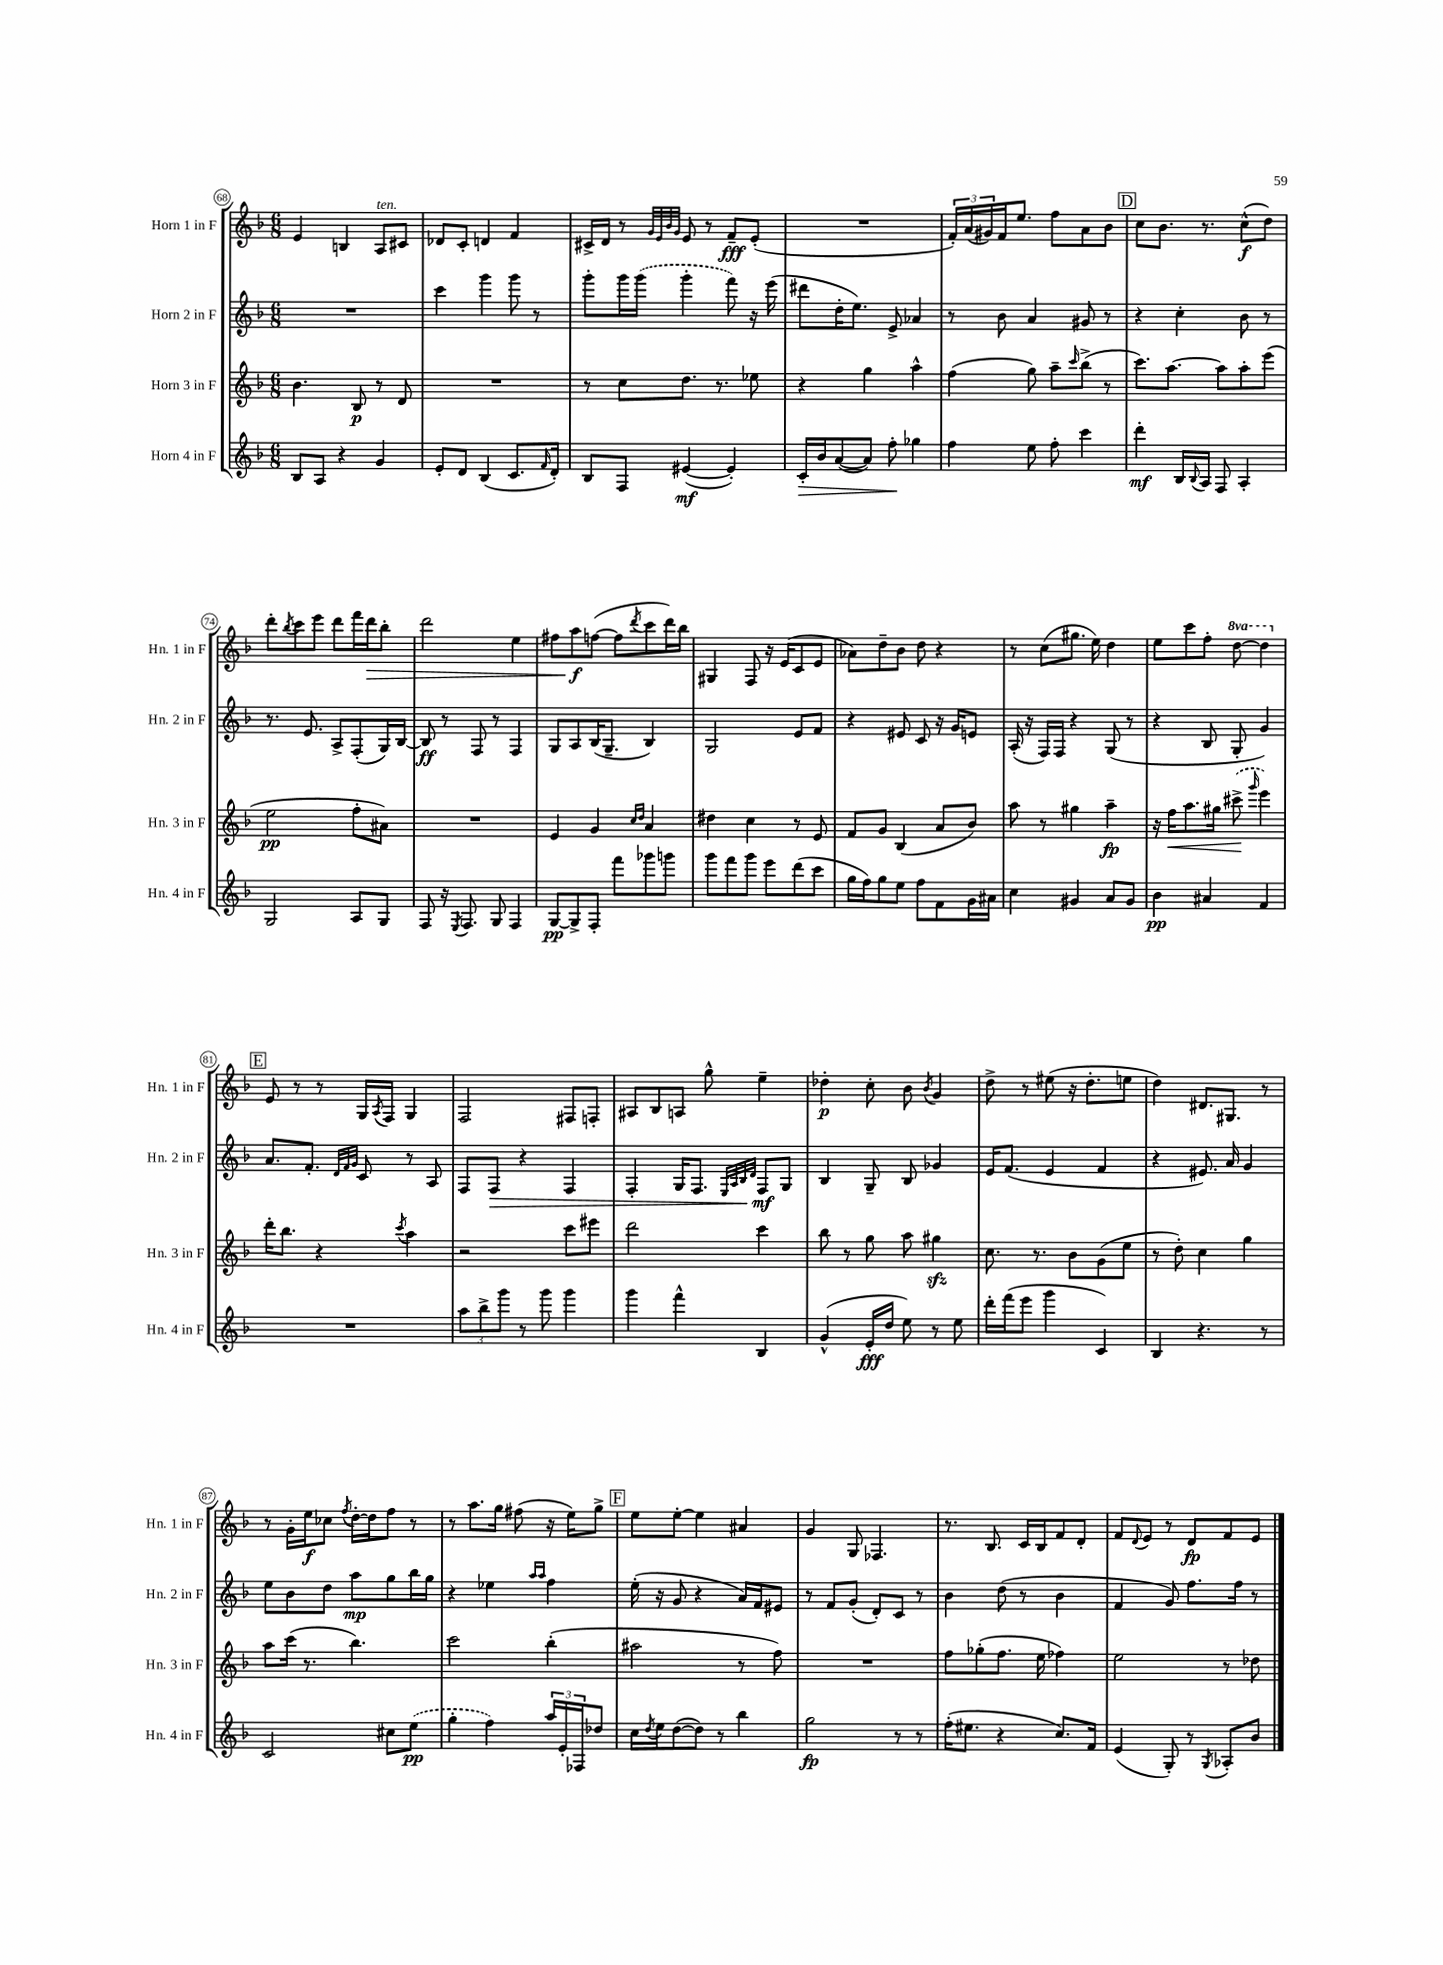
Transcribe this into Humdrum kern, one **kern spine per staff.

**kern	**kern	**kern	**kern
*staff4	*staff3	*staff2	*staff1
*clefG2	*clefG2	*clefG2	*clefG2
*k[b-]	*k[b-]	*k[b-]	*k[b-]
*M6/8	*M6/8	*M6/8	*M6/8
8B-	4.b-	2.r	4e
8A	.	.	.
4r	.	.	4B
.	8B-	.	.
4g	8r	.	8A
.	8d	.	8c#
=	=	=	=
8e'	2.r	4ccc	8d-
8d	.	.	8c'
(4B-	.	4ggg	4d
8.c	.	8ggg	4f
.	.	8r	.
16qqf	.	.	.
16d')	.	.	.
=	=	=	=
8B-	8r	8ggg'	16c#^
.	.	.	16d
8F	8cc	16ggg	8r
.	.	(16ggg	.
.	.	.	32qqg
.	.	.	32qqe
.	.	.	32qqb-
.	.	.	32qqg
([4e#	8.dd	4ggg'	8e
.	.	.	8r
.	8.r	.	.
4e#'])	.	8fff)	8f~
.	8ee-	16r	(8e'
.	.	(16eee	.
=	=	=	=
16c'	4r	8ddd#	2.r
16b-	.	.	.
([8a	.	16dd'	.
.	.	8.ee)	.
8a])	4gg	.	.
8ff'	.	8e^	.
4gg-	4aa^^	4a-	.
=	=	=	=
4ff	(4ff	8r	24f')
.	.	.	(24a
.	.	.	24g#)
.	.	8b-	16f
.	.	.	8.ee
8ee	8gg)	4a	.
8ff'	8aa~	.	8ff
.	16qqccc	.	.
4ccc	(8bb-^	8g#	8a
.	8r	8r	8b-
=	=	=	=
4ddd'	8.ccc)	4r	8cc
.	.	.	8.b-
.	[8.aa	.	.
16B-	.	4cc'	.
8qqB-	.	.	.
16A	.	.	8.r
8F	8aa]	.	.
4A'	8aa'	8b-	(8cc^^
.	(8eee	8r	8dd)
=	=	=	=
2G	2ee	8.r	8ddd'
.	.	.	8qbb-
.	.	.	8ccc
.	.	8.e	.
.	.	.	8eee
.	.	8A^	8ddd
8A	8ff'	(8F'	16fff
.	.	.	16ddd
8G	8a#)	16G)	8bb-'
.	.	[16B-	.
=	=	=	=
8F	2.r	8B-]	2ddd
16r	.	8r	.
8qE	.	.	.
8.F	.	.	.
.	.	8F	.
8G	.	8r	.
4F	.	4F	4ee
=	=	=	=
[8G	4e	8G	8ff#
8G^]	.	8A	8aa
8F'	4g	(16B-	([8ff
.	.	8.G~	.
8fff	.	.	8ff]
.	16qqcc	.	.
.	16qqdd	.	8qddd
8ggg-	4a	4B-)	8ccc
8ggg	.	.	16ddd)
.	.	.	16bb-
=	=	=	=
8ggg	4dd#	2G	4G#
8fff	.	.	.
8ggg	4cc	.	8F
8eee	.	.	16r
.	.	.	(16e
(8ddd	8r	8e	8c
8ccc	8e	8f	8e
=	=	=	=
16gg	8f	4r	8a-)
16ff)	.	.	.
8gg	8g	.	8dd~
8ee	(4B-	8e#	8b-
8ff	.	8c	8dd
8f	8a	16r	4r
.	.	16g	.
16g	8b-)	8e	.
16a#	.	.	.
=	=	=	=
4cc	8aa	(16A'	8r
.	.	16r	.
.	8r	16F)	(8cc
.	.	16F	.
4g#	4gg#	4r	8.gg#
.	.	.	16ee)
8a	4aa~	(8G	4dd
8g#	.	8r	.
=	=	=	=
4b-	16r	4r	8ee
.	16ff	.	.
.	8.aa	.	8ccc
4a#	.	8B-	8ff'
.	16gg#	.	.
.	(8ccc#^	8G'	[8ddd
.	16qqggg	.	.
4f	4eee)	4g)	4ddd]
=	=	=	=
2.r	16ddd'	8.a	8e
.	8.bb-	.	.
.	.	.	8r
.	.	8.f'	.
.	4r	.	8r
.	.	32qqd	.
.	.	32qqf	.
.	.	32qqg	.
.	.	8c	16G
.	.	.	8qA
.	.	.	16F
.	8qccc	.	.
.	4aa	8r	4G
.	.	8A	.
=	=	=	=
12aa	2r	8F	2F
12bb-^	.	.	.
.	.	8F	.
12ggg	.	.	.
8r	.	4r	.
8ggg	.	.	.
4ggg	8ccc	4F	8F#
.	8eee#	.	8F'
=	=	=	=
4ggg	2ddd	4F'	8A#
.	.	.	8B-
4fff^^	.	16G	8A
.	.	8.F	.
.	.	.	8gg^^
.	.	32qqE	.
.	.	32qqA	.
.	.	32qqB-	.
.	.	32qqd	.
4B-	4ccc	8F	4ee~
.	.	8G	.
=	=	=	=
(4g^^	8bb-	4B-	4dd-'
.	8r	.	.
16e'	8gg	8G~	8cc'
16dd	.	.	.
8ee)	8aa	8B-	8b-
.	.	.	8qb-
8r	4gg#	4g-	4g
8ee	.	.	.
=	=	=	=
16ddd'	8.cc	16e	8dd^
(16fff	.	(8.f	.
8eee	.	.	8r
.	8.r	.	.
4ggg	.	4e	(8ee#
.	8b-	.	16r
.	.	.	8.dd'
4c)	(8g	4f	.
.	8ee	.	8ee
=	=	=	=
4B-	8r	4r	4dd)
.	8dd')	.	.
4.r	4cc	8.e#)	8.d#
.	.	16a	8.G#
.	4gg	4g	.
8r	.	.	8r
=	=	=	=
2c	8aa	8ee	8r
.	(16ccc	8b-	16g'
.	8.r	.	16ee
.	.	8dd	8cc-
.	.	.	8qff
.	4.bb-)	8aa	[16dd'
.	.	.	16dd]
8cc#	.	8gg	8ff
(8ee	.	16bb-	8r
.	.	16gg	.
=	=	=	=
4gg'	2ccc	4r	8r
.	.	.	8.aa
4ff)	.	4ee-	.
.	.	.	16gg
.	.	.	(8ff#
.	.	16qqaa	.
.	.	16qqaa	.
24aa	(4bb-'	4ff	16r
24e'	.	.	.
.	.	.	16ee)
24F-	.	.	.
8dd-	.	.	8gg^
=	=	=	=
16cc	2aa#	(16ee'	8ee
8qdd	.	.	.
16ee	.	16r	.
([8dd	.	8g	[8ee'
8dd])	.	4r	4ee]
8r	.	.	.
4bb-	8r	16a)	4a#
.	.	16f	.
.	8ff)	8e#	.
=	=	=	=
2gg	2.r	8r	4g
.	.	8f	.
.	.	(8g'	8G
.	.	8d')	4.F-
8r	.	8c	.
8r	.	8r	.
=	=	=	=
(16ff'	8ff	4b-	8.r
8.ee#	.	.	.
.	(8gg-'	.	.
.	.	.	8.B-
4r	8.ff	(8dd	.
.	.	8r	16c
.	16ee	.	16B-
8.cc)	4ff-)	4b-	8f
.	.	.	8d'
16f	.	.	.
=	=	=	=
(4e	2ee	4f	8f
.	.	.	8qqd
.	.	.	8e
8G')	.	8g)	8r
8r	.	8.ff	8d
8qG	.	.	.
8A-'	8r	.	8f
.	.	16ff	.
8b-	8dd-	8r	8e
==	==	==	==
*-	*-	*-	*-
